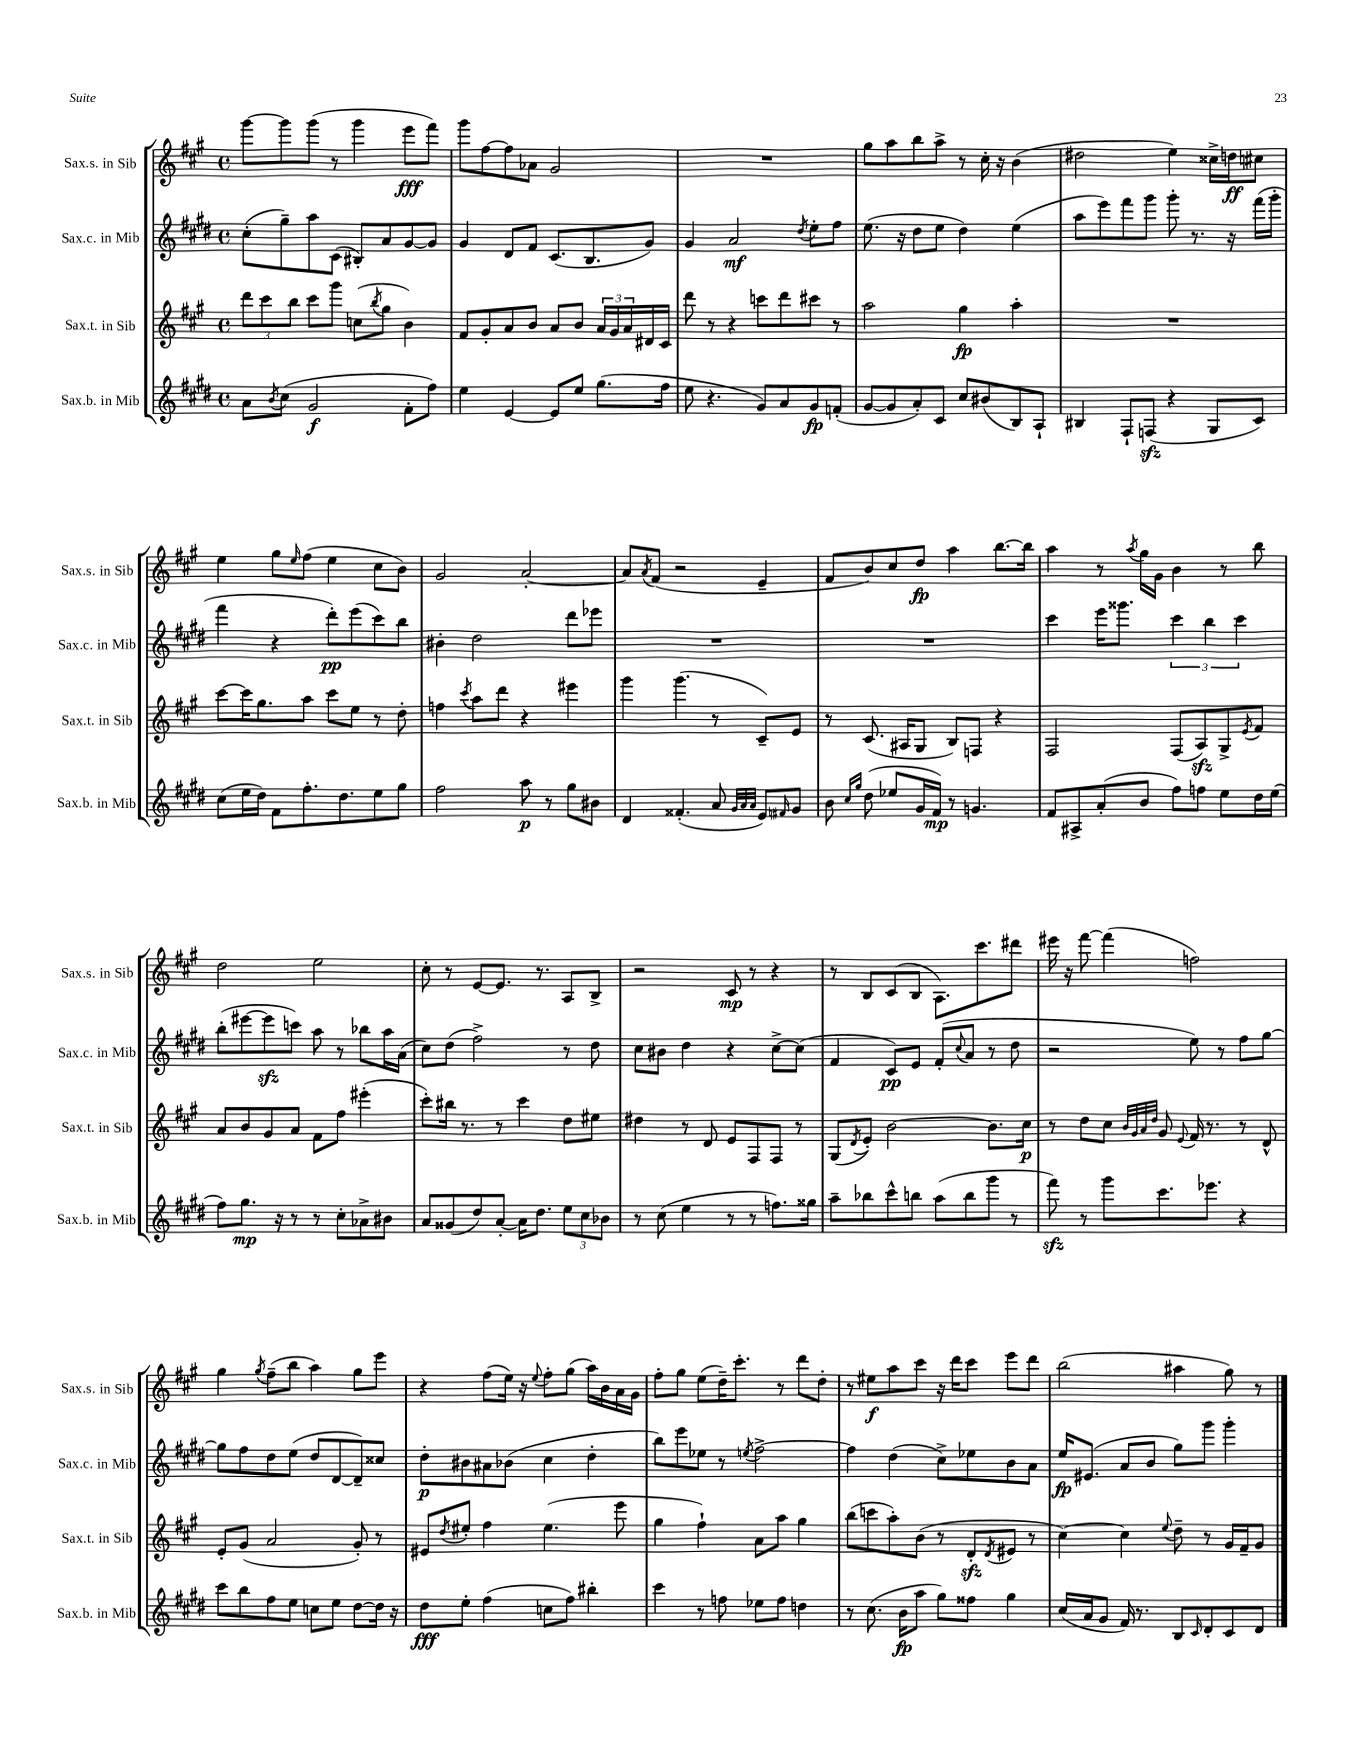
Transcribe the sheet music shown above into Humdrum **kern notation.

**kern	**kern	**kern	**kern
*staff4	*staff3	*staff2	*staff1
*clefG2	*clefG2	*clefG2	*clefG2
*k[f#c#g#d#]	*k[f#c#g#]	*k[f#c#g#d#]	*k[f#c#g#]
*M4/4	*M4/4	*M4/4	*M4/4
*met(c)	*met(c)	*met(c)	*met(c)
8a	12ddd	(8cc#'	[8ggg#
.	12ccc#	.	.
8qb	.	.	.
(8cc#	.	8gg#~)	8ggg#]
.	12bb	.	.
2g#	8ccc#	8aa	(8ggg#
.	8ggg#	(8c#	8r
.	(8cc	8B#')	4ggg#
.	8qbb	.	.
.	8gg#	8a	.
8f#'	4b)	[8g#	8eee
8ff#)	.	8g#]	8fff#)
=	=	=	=
4ee	8f#	4g#	8ggg#
.	8g#'	.	[8ff#
[4e	8a	8d#	8ff#]
.	8b	8f#	8a-
8e]	8a	(8.c#	2g#
8ee	8b	.	.
.	.	8.B	.
(8.gg#	24a	.	.
.	24g#	.	.
.	24a	.	.
.	16d#	8g#)	.
16ff#	16c#	.	.
=	=	=	=
8ee	8ddd	4g#	1r
4.r	8r	.	.
.	4r	2a	.
8g#)	8ccc	.	.
8a	8ddd	.	.
.	.	8qdd#	.
8g#	8ccc#	8ee'	.
(8f'	8r	8ff#	.
=	=	=	=
[8g#	2aa	(8.ee	8gg#
8g#]	.	.	8aa
.	.	16r	.
8a')	.	8dd#	8bb
8c#	.	8ee	8aa^
8cc#	4gg#	4dd#)	8r
(8b#	.	.	16cc#'
.	.	.	16r
8B)	4aa'	(4ee	(4b
8A`	.	.	.
=	=	=	=
4B#	1r	8aa	2dd#
.	.	8eee)	.
8F#`	.	8fff#	.
(8F	.	8ggg#	.
4r	.	8ggg#'	4ee)
.	.	8.r	.
8G#	.	.	16cc##^
.	.	16r	16dd
8c#)	.	(16fff#	8cc#
.	.	16ggg#'	.
=	=	=	=
(8cc#	[8ccc#	4fff#	4ee
16ee	16ccc#]	.	.
16dd#)	8.gg#	.	.
8f#	.	4r	8gg#
.	.	.	16qqee
8.ff#'	8aa	.	(8ff#
.	8ccc#	8ddd#')	4ee
8.dd#	.	.	.
.	8ee	(8eee	.
8ee	8r	8ccc#)	8cc#
8gg#	8dd'	8bb	8b)
=	=	=	=
2ff#	4ff	4b#'	2g#
.	8qccc#	.	.
.	8aa	2dd#	.
.	8ddd	.	.
8aa	4r	.	[2a'
8r	.	.	.
8gg#	4eee#	8ddd#	.
8b#	.	8eee-	.
=	=	=	=
4d#	4ggg#	1r	8a]
.	.	.	8qa
.	.	.	(8f#
(4.f##'	(4.ggg#	.	2r
8a	8r	.	.
32qqg#	.	.	.
32qqa	.	.	.
32qqa	.	.	.
8e)	8c#~)	.	4e~
16qqf#	.	.	.
8g#	8e	.	.
=	=	=	=
8b	8r	1r	8f#
16qqcc#	.	.	.
16qqgg#	.	.	.
(8dd#	(8.c#	.	8b)
8ee-	.	.	8cc#
.	16A#	.	.
16g#	8G#	.	8dd
16f#)	.	.	.
8r	8B)	.	4aa
4.g	8F	.	.
.	4r	.	[8.bb
.	.	.	16bb]
=	=	=	=
8f#	2F#	4ccc#	4aa
8A#^	.	.	.
(8a'	.	16eee	8r
.	.	8.ggg##	.
.	.	.	8qaa
8b	.	.	16gg#
.	.	.	16g#
8ff#)	(8F#	6ccc#	4b
8ff	8A)	.	.
.	.	6bb	.
8ee	8G#^	.	8r
.	.	6ccc#	.
.	8qe	.	.
16dd#	8f#	.	8bb
(16ee	.	.	.
=	=	=	=
8ff#)	8a	(8bb'	2dd
8.gg#	8b	[8eee#	.
.	8g#	8eee#]	.
16r	.	.	.
8r	8a	8ccc)	.
8r	8f#	8aa	2ee
8cc#'	8ff#	8r	.
8a-^	(4eee#'	8bb-	.
8b#	.	16aa	.
.	.	(16a	.
=	=	=	=
8a	8ccc#')	8cc#)	8cc#'
(8g##	16bb#	(8dd#	8r
.	8.r	.	.
8dd#)	.	2ff#^)	[8e
[8a'	8r	.	8.e]
16a]	4ccc#	.	.
8.dd#	.	.	8.r
12ee	8dd	8r	8A
12cc#	.	.	.
.	8ee#	8dd#	8B^
12b-	.	.	.
=	=	=	=
8r	4dd#	8cc#	2r
(8cc#	.	8b#	.
4ee	8r	4dd#	.
.	8d	.	.
8r	8e	4r	8c#
8r	8F#	.	8r
8.ff)	8F#	[8cc#^	4r
.	8r	(8cc#]	.
16gg##	.	.	.
=	=	=	=
8aa~	(8G#	4f#	8r
.	8qd	.	.
8bb-	8e')	.	8B
8ccc#^^	[2b	8c#)	(8c#
8bb	.	8e	8B
(8aa	.	(8f#'	8.A)
.	.	8qqcc#	.
8bb	.	8a	.
.	.	.	8.ccc#
8ggg#	8.b]	8r	.
8r	.	8dd#	8ddd#
.	16cc#	.	.
=	=	=	=
8fff#)	8r	2r	16eee#
.	.	.	16r
8r	8dd	.	[8fff#
8ggg#	8cc#	.	(4fff#]
.	32qqb	.	.
.	32qqg#	.	.
.	32qqa	.	.
.	32qqdd	.	.
8.ccc#	8g#	.	.
.	8qqe	.	.
.	16f#	8ee)	2ff)
8.eee-	8.r	.	.
.	.	8r	.
4r	8r	8ff#	.
.	8d^^	[8gg#	.
=	=	=	=
8ccc#	8e'	8gg#]	4gg#
8bb	(8g#	8ff#	.
.	.	.	8qgg#
8ff#	2a	8dd#	(8ff#~
8ee	.	(8ee	8bb
8cc	.	8dd#	4aa)
8ee	.	[8d#	.
[8dd#	8g#')	8d#~])	8gg#
16dd#]	8r	8cc##	8eee
16r	.	.	.
=	=	=	=
8dd#	8e#	8dd#'	4r
.	8qdd	.	.
8ee'	8ee#'	8b#	.
(4ff#	4ff#	8a#	(8ff#
.	.	(8b-	16ee)
.	.	.	16r
.	.	.	8qqee
8cc	(4.ee#	4cc#	8ff#'
8ff#)	.	.	(8gg#
4bb#'	.	4dd#'	16aa)
.	.	.	16b
.	8eee	.	16a
.	.	.	16g#
=	=	=	=
4ccc#	4gg#	8bb)	8ff#'
.	.	8eee	8gg#
8r	4ff#`)	8ee-	(8ee
8ff	.	8r	16dd~)
.	.	.	8.ccc#'
.	.	8qee	.
8ee-	8a	[2ff#^	.
8ff	8aa	.	8r
4dd	4gg#	.	8ddd
.	.	.	8dd'
=	=	=	=
8r	(8bb	4ff#]	8r
(8.cc#	8ccc	.	8ee#
.	8aa')	(4dd#	8aa
16b	.	.	.
8aa	(8b	.	8ccc#
8gg#)	8r	8cc#^)	16r
.	.	.	16ddd
8ff##	8d'	8ee-	8ccc#
.	8qd	.	.
4gg#	8e#	8b	8eee
.	8r	8a	8ddd
=	=	=	=
(16cc#	[4cc#)	16ee	(2bb
16a	.	(8.e#	.
8g#	.	.	.
16f#)	4cc#]	8a	.
8.r	.	.	.
.	.	8b	.
.	8qqee	.	.
8B	8dd~	8gg#)	4aa#
16qqc#	.	.	.
8d#'	8r	8ggg#	.
8c#	16g#	4ggg#'	8gg#)
.	16f#~	.	.
8d#	8g#	.	8r
==	==	==	==
*-	*-	*-	*-
